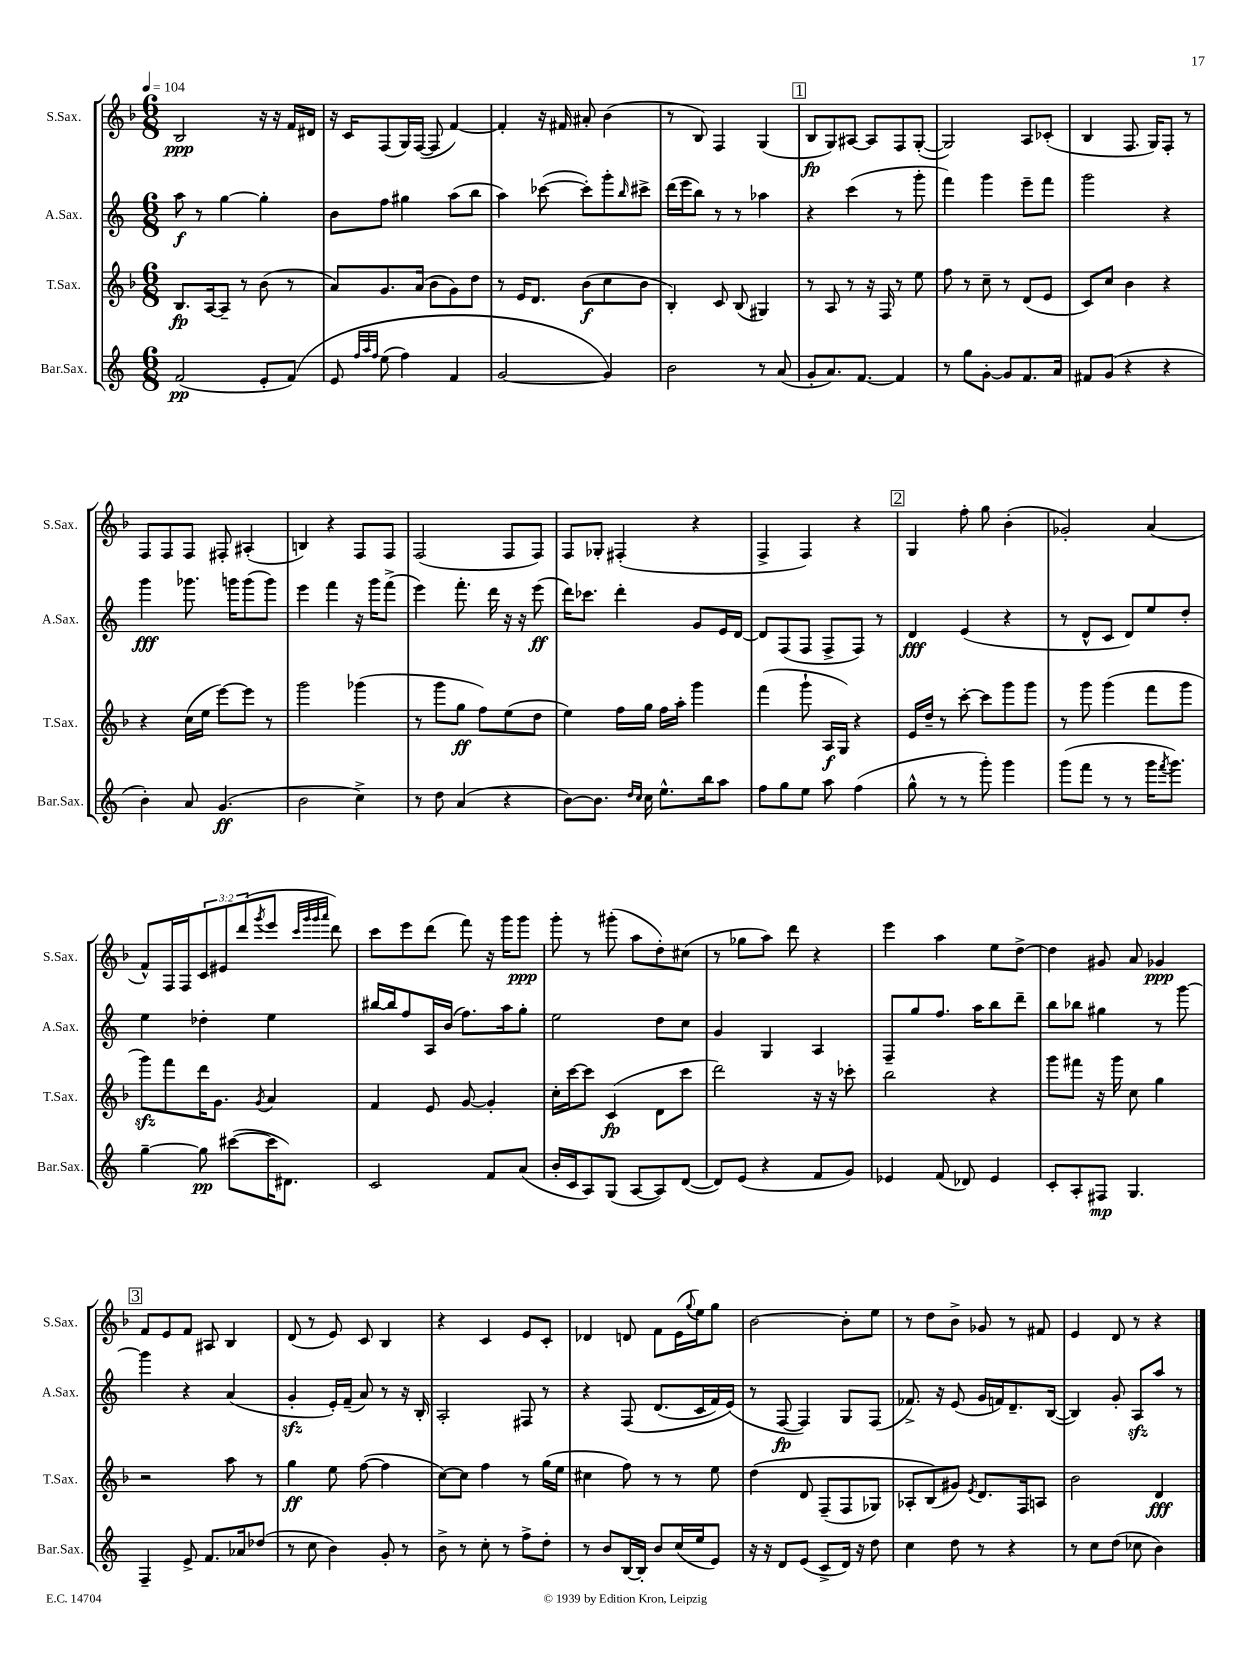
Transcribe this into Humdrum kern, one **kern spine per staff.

**kern	**dynam	**kern	**dynam	**kern	**dynam	**kern	**dynam
*part4	*part4	*part3	*part3	*part2	*part2	*part1	*part1
*staff4	*staff4	*staff3	*staff3	*staff2	*staff2	*staff1	*staff1
*I"Bar.Sax.	*	*I"T.Sax.	*	*I"A.Sax.	*	*I"S.Sax.	*
*I'Bar.Sax.	*	*I'T.Sax.	*	*I'A.Sax.	*	*I'S.Sax.	*
*clefG2	*	*clefG2	*	*clefG2	*	*clefG2	*
*k[]	*	*k[b-]	*	*k[]	*	*k[b-]	*
*M6/8	*	*M6/8	*	*M6/8	*	*M6/8	*
*MM104	*	*MM104	*	*MM104	*	*MM104	*
=1	=1	=1	=1	=1	=1	=1	=1
(2f/	pp	8.B-/L	fp	8aa\	f	2B-/	ppp
.	.	.	.	8r	.	.	.
.	.	[16A/k	.	.	.	.	.
.	.	8A~/J]	.	[4gg\	.	.	.
.	.	8r	.	.	.	.	.
8e'/L	.	(8b-\	.	4gg'\]	.	16r	.
.	.	.	.	.	.	16r	.
(8f/J)	.	8r	.	.	.	16f/LL	.
.	.	.	.	.	.	16d#X/JJ	.
=2	=2	=2	=2	=2	=2	=2	=2
8e/	.	8a/L)	.	8b\L	.	16r	.
.	.	.	.	.	.	16c/KL	.
32qqff/LLL	.	.	.	.	.	.	.
32qqaa/	.	.	.	.	.	.	.
32qqff/JJJ	.	.	.	.	.	.	.
(8ee\	.	8.g/	.	8ff\J	.	(8F/	.
4ff\)	.	.	.	4gg#X\	.	16G/L)	.
.	.	(16a/Jk	.	.	.	([16F/JJ	.
.	.	8b-\L	.	.	.	8F/]	.
4f/	.	8g\)	.	(8aa\L	.	[4f/)	.
.	.	8dd\J	.	8bb\J	.	.	.
=3	=3	=3	=3	=3	=3	=3	=3
[2g/	.	8r	.	4aa\)	.	4f'/]	.
.	.	16e/KL	.	.	.	.	.
.	.	8.d/J	.	.	.	.	.
.	.	.	.	([8ccc-X\	.	16r	.
.	.	.	.	.	.	16f#X/	.
.	.	(8b-\L	f	8ccc-'\L])	.	8a#X'/	.
4g/])	.	8cc\	.	8ggg'\	.	(4b-\	.
.	.	.	.	16qqbb/	.	.	.
.	.	8b-\J	.	8ccc#X^\J	.	.	.
=4	=4	=4	=4	=4	=4	=4	=4
2b\	.	4B-'/)	.	(16ddd\LL	.	8r	.
.	.	.	.	16eee\J	.	.	.
.	.	.	.	8bb\J)	.	8B-/)	.
.	.	8c/	.	8r	.	4F/	.
.	.	(8B-/	.	8r	.	.	.
8r	.	4G#X/)	.	4aa-X\	.	(4G/	.
(8a/	.	.	.	.	.	.	.
!!LO:REH:place=s1:t=1
=5	=5	=5	=5	=5	=5	=5	=5
8g'/L	.	8r	.	4r	.	8B-/L	fp
8.a/)	.	8A/	.	.	.	8G/)	.
.	.	8r	.	(4ccc\	.	[8A#X/J	.
[8.f/J	.	.	.	.	.	.	.
.	.	16r	.	.	.	8A#/L]	.
.	.	16F/	.	.	.	.	.
4f/]	.	8r	.	8r	.	8F/	.
.	.	8ee\	.	8ggg'\	.	([8G'/J	.
=6	=6	=6	=6	=6	=6	=6	=6
8r	.	8ff\	.	4fff\)	.	2G/])	.
8gg\L	.	8r	.	.	.	.	.
[8g'\J	.	8cc~\	.	4ggg\	.	.	.
8g/L]	.	8r	.	.	.	.	.
8.f/	.	(8d/L	.	8eee~\L	.	8A/L	.
.	.	8e/J	.	8fff\J	.	(8c-X'/J	.
16a/Jk	.	.	.	.	.	.	.
=7	=7	=7	=7	=7	=7	=7	=7
8f#X/L	.	8c/L)	.	2ggg\	.	4B-/	.
(8g/J	.	8cc/J	.	.	.	.	.
4r	.	4b-\	.	.	.	8.F/	.
.	.	.	.	.	.	16G/KL)	.
4r	.	4r	.	4r	.	8F'/J	.
.	.	.	.	.	.	8r	.
!!LO:LB:g=z
=8	=8	=8	=8	=8	=8	=8	=8
4b'\)	.	4r	.	4ggg\	fff	8F/L	.
.	.	.	.	.	.	8F/	.
8a/	.	(16cc\LL	.	8.ggg-X\	.	8F/J	.
.	.	16ee\JJ	.	.	.	.	.
(4.g/	ff	[8eee\L)	.	.	.	8F#X'/	.
.	.	.	.	16gggn\KL	.	.	.
.	.	8eee\J]	.	(8ggg\	.	(4A#X'/	.
.	.	8r	.	8ggg\J)	.	.	.
=9	=9	=9	=9	=9	=9	=9	=9
2b\	.	2ggg\	.	4eee\	.	4Bn/)	.
.	.	.	.	4fff\	.	4r	.
4cc^\)	.	(4ggg-X\	.	16r	.	8F/L	.
.	.	.	.	16ggg\KL	.	.	.
.	.	.	.	(8fff^\J	.	8F/J	.
=10	=10	=10	=10	=10	=10	=10	=10
8r	.	8r	.	4eee\)	.	(2F/	.
8dd\	.	8ggg\L	.	.	.	.	.
(4a/	.	8gg\J	ff	8.fff'\	.	.	.
.	.	8ff\L)	.	.	.	.	.
.	.	.	.	16ddd\	.	.	.
4r	.	(8ee\	.	16r	.	8F/L	.
.	.	.	.	16r	.	.	.
.	.	8dd\J	.	(8eee\	ff	8F/J)	.
=11	=11	=11	=11	=11	=11	=11	=11
[8b\L)	.	4ee\)	.	16ddd\KL)	.	8F/L	.
.	.	.	.	8.ccc-X\J	.	.	.
8.b\J]	.	.	.	.	.	8G-X'/J	.
.	.	16ff\LL	.	4ddd'\	.	(4F#X'/	.
16qqdd/LL	.	.	.	.	.	.	.
16qqcc/JJ	.	.	.	.	.	.	.
16cc\	.	16gg\JJ	.	.	.	.	.
8.ee^^\L	.	16ff\LL	.	.	.	.	.
.	.	16aa'\JJ	.	.	.	.	.
.	.	4ggg\	.	8g/L	.	4r	.
16bb\k	.	.	.	.	.	.	.
8aa\J	.	.	.	16e/L	.	.	.
.	.	.	.	[16d/JJ	.	.	.
=12	=12	=12	=12	=12	=12	=12	=12
8ff\L	.	(4fff\	.	8d/L]	.	4F^/	.
8gg\	.	.	.	(8F/	.	.	.
8ee\J	.	8ggg`\	.	8F/J	.	4F/)	.
8aa\	.	16A/LL	f	8F^/L	.	.	.
.	.	16G/JJ)	.	.	.	.	.
(4ff\	.	4r	.	8F/J)	.	4r	.
.	.	.	.	8r	.	.	.
!!LO:REH:place=s1:t=2
=13	=13	=13	=13	=13	=13	=13	=13
8gg^^\	.	16e/LL	.	4d/	fff	4G/	.
.	.	16dd~/JJ	.	.	.	.	.
8r	.	8r	.	.	.	.	.
8r	.	[8ccc'\	.	(4e/	.	8ff'\	.
8ggg'\)	.	8ccc\L]	.	.	.	8gg\	.
4ggg\	.	8ggg\	.	4r	.	(4b-'\	.
.	.	8ggg\J	.	.	.	.	.
=14	=14	=14	=14	=14	=14	=14	=14
(8ggg\L	.	8r	.	8r	.	2g-X'/)	.
8fff\J	.	8ggg\	.	8d^^/L	.	.	.
8r	.	(4ggg\	.	8c/J	.	.	.
8r	.	.	.	8d/L)	.	.	.
16ggg\KL	.	8fff\L	.	8ee/	.	(4a/	.
8qfff/	.	.	.	.	.	.	.
8.ggg\J)	.	.	.	.	.	.	.
.	.	8ggg\J	.	8dd'/J	.	.	.
!!LO:LB:g=z
=15	=15	=15	=15	=15	=15	=15	=15
[4gg~\	.	8gggzz\L)	.	4ee\	.	8f^^/L)	.
.	.	8fff\	.	.	.	16F/L	.
.	.	.	.	.	.	16F/J	.
8gg\]	pp	16ddd\K	.	4dd-X'\	.	12c/	.
.	.	8.g\J	.	.	.	.	.
.	.	.	.	.	.	12e#X/	.
([8ccc#X\L	.	.	.	.	.	.	.
.	.	.	.	.	.	(12ddd/	.
.	.	8qg/	.	.	.	8qggg/	.
16ccc#\K]	.	4a/	.	4ee\	.	8eee/J	.
8.d#X\J)	.	.	.	.	.	.	.
.	.	.	.	.	.	32qqccc/LLL	.
.	.	.	.	.	.	32qqggg/	.
.	.	.	.	.	.	32qqggg/	.
.	.	.	.	.	.	32qqaaa/JJJ	.
.	.	.	.	.	.	8ddd\)	.
=16	=16	=16	=16	=16	=16	=16	=16
2c/	.	4f/	.	[16bb#X/LL	.	8ccc\L	.
.	.	.	.	16bb#/J]	.	.	.
.	.	.	.	8ff/	.	8eee\	.
.	.	8e/	.	16A/L	.	(8ddd\J	.
.	.	.	.	(16b/JJ	.	.	.
.	.	[8g/	.	8.ff\L)	.	8fff\)	.
8f/L	.	4g'/]	.	.	.	16r	.
.	.	.	.	16aa\k	.	16ggg\KL	.
(8a/J	.	.	.	8gg'\J	.	8ggg\J	ppp
=17	=17	=17	=17	=17	=17	=17	=17
16b'/LL	.	16cc'\LL	.	2ee\	.	8ggg'\	.
16c/J	.	[16ccc\J	.	.	.	.	.
8A/)	.	8ccc\J]	.	.	.	8r	.
(8G/J	.	(4c/	fp	.	.	(8ggg#X'\	.
[8A/L	.	.	.	.	.	8aa\L	.
8A/])	.	8d\L	.	8dd\L	.	8dd'\)	.
([8d/J	.	8ccc\J	.	8cc\J	.	(8cc#X\J	.
=18	=18	=18	=18	=18	=18	=18	=18
8d/L])	.	2ddd\)	.	4g/	.	8r	.
(8e/J	.	.	.	.	.	8gg-X\L	.
4r	.	.	.	4G/	.	8aa\J)	.
.	.	.	.	.	.	8ddd\	.
8f/L	.	16r	.	4A/	.	4r	.
.	.	16r	.	.	.	.	.
8g/J)	.	8ccc-X'\	.	.	.	.	.
=19	=19	=19	=19	=19	=19	=19	=19
4e-X/	.	2bb-\	.	8F~/L	.	4eee\	.
.	.	.	.	8gg/	.	.	.
(8f/	.	.	.	8.ff/J	.	4aa\	.
8d-X/)	.	.	.	.	.	.	.
.	.	.	.	16aa\KL	.	.	.
4e-/	.	4r	.	8bb\	.	8ee\L	.
.	.	.	.	8ddd~\J	.	[8dd^\J	.
=20	=20	=20	=20	=20	=20	=20	=20
8c'/L	.	8ggg\L	.	8bb\L	.	4dd\]	.
8A'/	.	8fff#X\J	.	8bb-X\J	.	.	.
8F#X/J	mp	16r	.	4gg#X\	.	8g#X/	.
.	.	16ggg\	.	.	.	.	.
4.G/	.	8cc\	.	.	.	8a/	.
.	.	4gg\	.	8r	.	4g-X/	ppp
.	.	.	.	[8ggg\	.	.	.
!!LO:LB:g=z
!!LO:REH:place=s1:t=3
=21	=21	=21	=21	=21	=21	=21	=21
4F~/	.	2r	.	4ggg\]	.	8f/L	.
.	.	.	.	.	.	8e/	.
8e^/	.	.	.	4r	.	8f/J	.
8.f/L	.	.	.	.	.	8A#X/	.
.	.	8aa\	.	(4a/	.	4B-/	.
16a-X/k	.	.	.	.	.	.	.
(8dd-X/J	.	8r	.	.	.	.	.
=22	=22	=22	=22	=22	=22	=22	=22
8r	.	4gg\	ff	4gzz'/	.	(8d/	.
8cc\	.	.	.	.	.	8r	.
4b\)	.	8ee\	.	16e'/LL)	.	8e/)	.
.	.	.	.	(16f~/JJ	.	.	.
.	.	([8ff\	.	8a/)	.	8c/	.
8g'/	.	4ff\]	.	8r	.	4B-/	.
8r	.	.	.	16r	.	.	.
.	.	.	.	16B'/	.	.	.
=23	=23	=23	=23	=23	=23	=23	=23
8b^\	.	[8cc\L)	.	2A'/	.	4r	.
8r	.	8cc\J]	.	.	.	.	.
8cc'\	.	4ff\	.	.	.	4c/	.
8r	.	.	.	.	.	.	.
8ff^\L	.	8r	.	8F#X/	.	8e/L	.
8dd'\J	.	(16gg\LL	.	8r	.	8c'/J	.
.	.	16ee\JJ	.	.	.	.	.
=24	=24	=24	=24	=24	=24	=24	=24
8r	.	4cc#X\	.	4r	.	4d-X/	.
8b/L	.	.	.	.	.	.	.
[16B/L	.	8ff\)	.	(8F/	.	8dn/	.
16B'/JJ]	.	.	.	.	.	.	.
8b/L	.	8r	.	(8.d/L	.	8f\L	.
(16cc/L	.	8r	.	.	.	(16e\L	.
.	.	.	.	.	.	8qqgg/	.
16ee/J	.	.	.	16c/L	.	16ee\J)	.
8e/J)	.	8ee\	.	16f/)	.	8gg\J	.
.	.	.	.	(16e/JJ)	.	.	.
=25	=25	=25	=25	=25	=25	=25	=25
16r	.	(4dd\	.	8r	.	[2b-\	.
16r	.	.	.	.	.	.	.
8d/L	.	.	.	[8F/	fp	.	.
(8e/J	.	8d/	.	4F/])	.	.	.
8c^/L	.	(8F~/L	.	.	.	.	.
16d/Jk)	.	8F/	.	8G/L	.	8b-'\L]	.
16r	.	.	.	.	.	.	.
8dd\	.	8G-X/J)	.	(8F/J	.	8ee\J	.
=26	=26	=26	=26	=26	=26	=26	=26
4cc\	.	8A-X'/L	.	8.f-X^/)	.	8r	.
.	.	(8B-/)	.	.	.	8dd\L	.
.	.	.	.	16r	.	.	.
8dd\	.	8g#X/J)	.	(8e/	.	8b-^\J	.
.	.	8qe/	.	.	.	.	.
8r	.	8.d/L	.	16g/LL	.	8g-X/	.
.	.	.	.	16fn/J)	.	.	.
4r	.	.	.	8.d~/	.	8r	.
.	.	16F/k	.	.	.	.	.
.	.	8An/J	.	.	.	8f#X/	.
.	.	.	.	([16B/Jk	.	.	.
=27	=27	=27	=27	=27	=27	=27	=27
8r	.	2b-\	.	4B/])	.	4e/	.
8cc\L	.	.	.	.	.	.	.
(8dd\J	.	.	.	8g'/	.	8d/	.
8cc-X\	.	.	.	8Azz/L	.	8r	.
4b\)	.	4d/	fff	8aa/J	.	4r	.
.	.	.	.	8r	.	.	.
==	==	==	==	==	==	==	==
*-	*-	*-	*-	*-	*-	*-	*-
